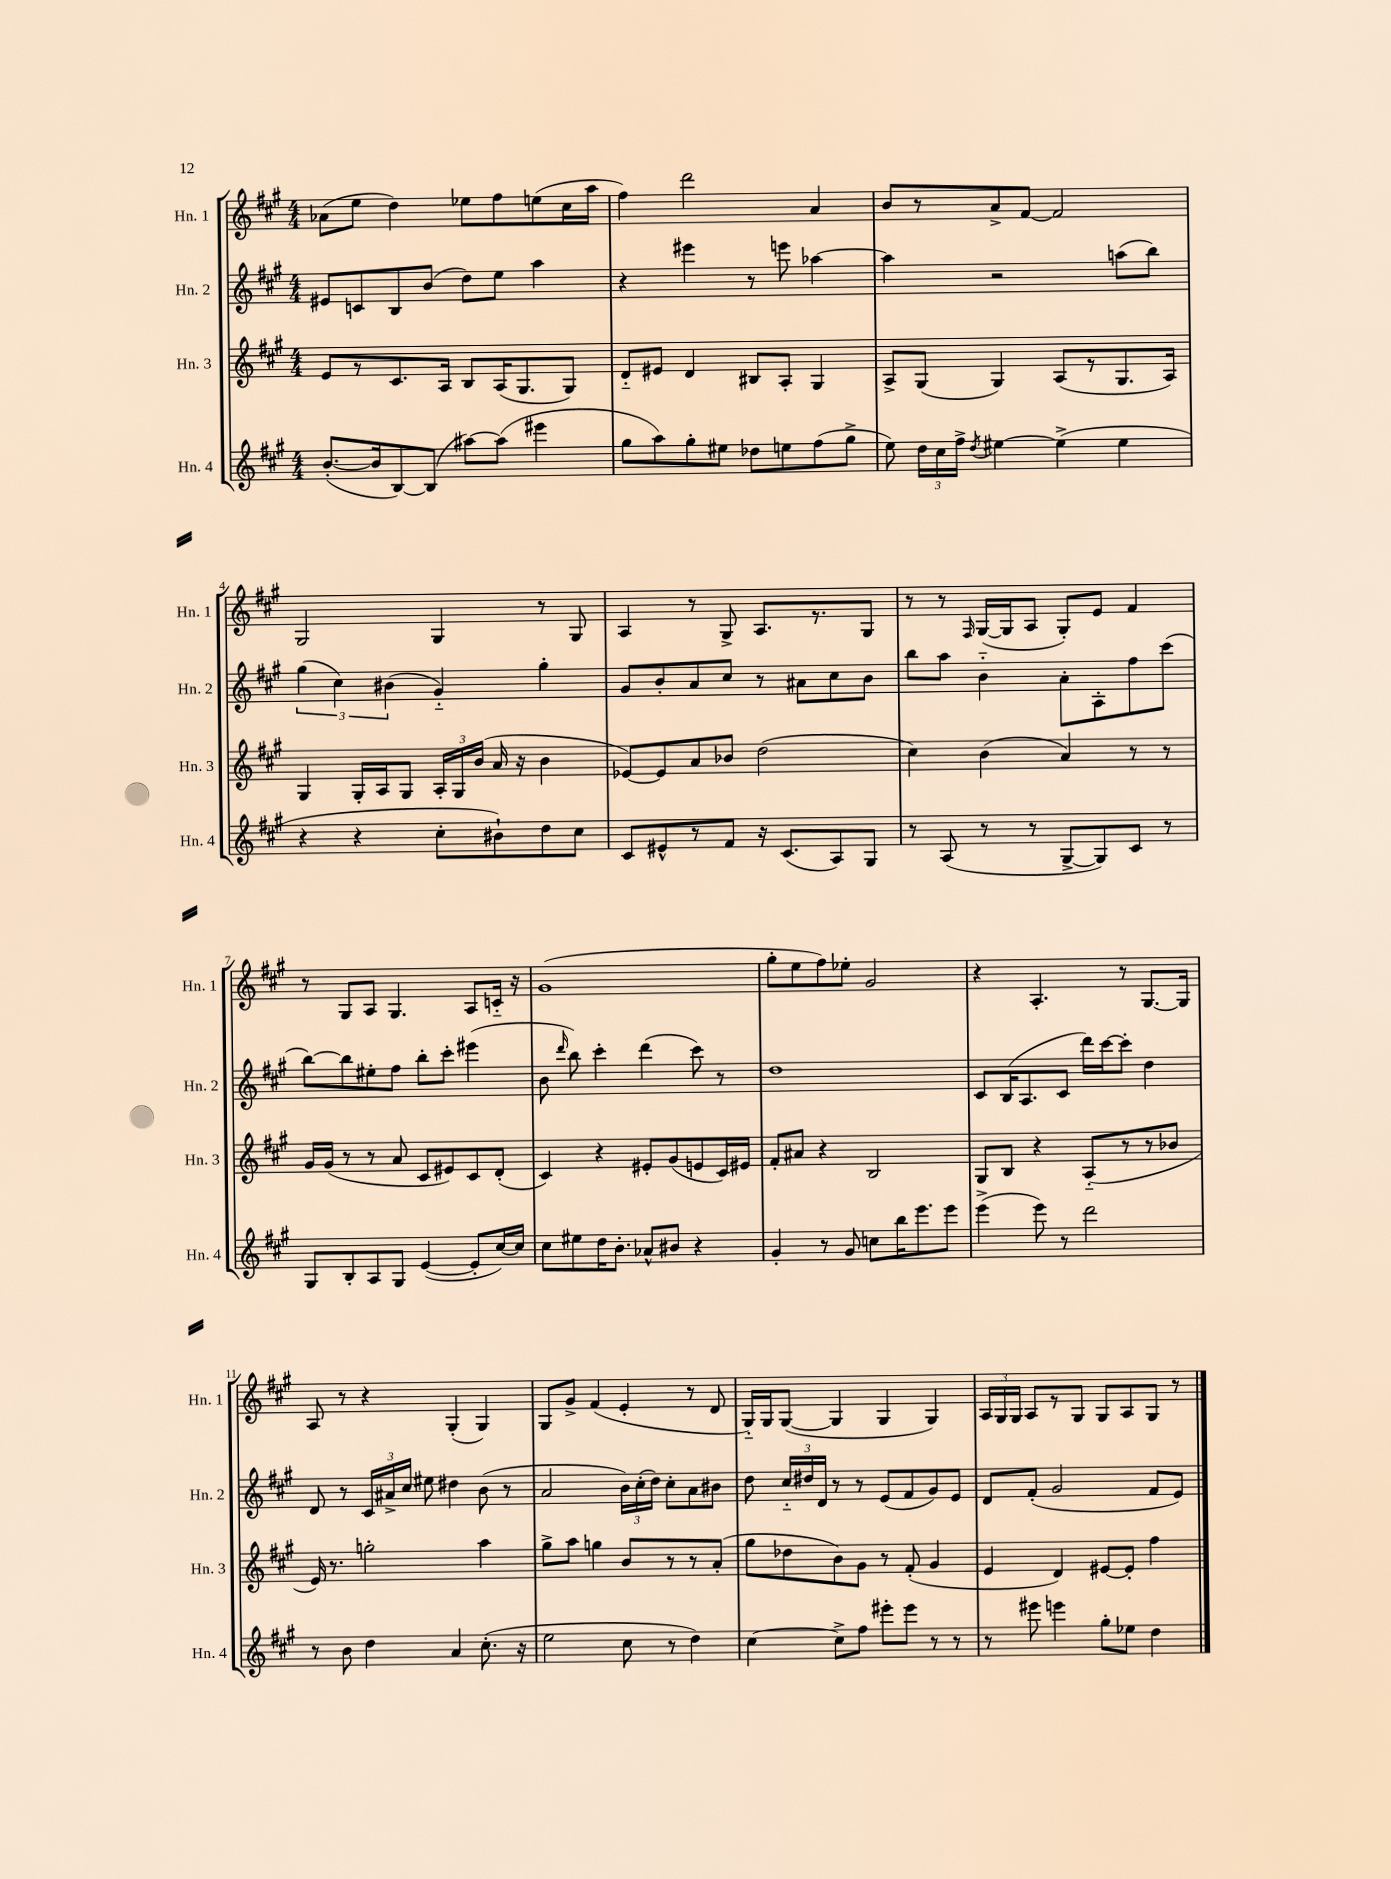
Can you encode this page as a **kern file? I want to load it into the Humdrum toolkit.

**kern	**kern	**kern	**kern
*staff4	*staff3	*staff2	*staff1
*clefG2	*clefG2	*clefG2	*clefG2
*k[f#c#g#]	*k[f#c#g#]	*k[f#c#g#]	*k[f#c#g#]
*M4/4	*M4/4	*M4/4	*M4/4
([8.b'/L	8e/L	8e#/L	(8a-\L
.	8r	8c/	8ee\J
16b/]k	.	.	.
[8B/)	8.c#/	8B/	4dd\)
(8B/]J	.	(8b/J	.
.	16A/Jk	.	.
[8aa#\L)	8B/L	8dd\L)	8ee-\L
(8aa#\]J	(16A/K	8ee\J	8ff#\
.	8.G#/	.	.
4eee#\	.	4aa\	(8ee\
.	8G#/J)	.	16cc#\L
.	.	.	16aa\JJ
=	=	=	=
8gg#\L	8d'~/L	4r	4ff#\)
8aa\)	8e#/J	.	.
8gg#'\	4d/	4eee#\	2ddd\
8ee#\J	.	.	.
8dd-\L	8B#/L	8r	.
8ee\	8A'/J	8eee\	.
(8ff#\	4G#/	[4aa-\	4a/
8gg#^\J	.	.	.
=	=	=	=
8ee\)	8A^/L	4aa-\]	8b/L
24dd\LL	(8G#/J	.	8r
24cc#\	.	.	.
24ff#^\JJ	.	.	.
8qdd/	.	.	.
[4ee#\	4G#/)	2r	8a^/
.	.	.	[8f#/J
(4ee#^\]	(8A/L	.	2f#/]
.	8r	.	.
4ee#\	8.G#/	(8aa\L	.
.	.	8bb\J)	.
.	16A/Jk)	.	.
=	=	=	=
4r	4G#/	(6gg#\	2G#/
.	.	6cc#\)	.
4r	16G#'/LL	.	.
.	16A/J	.	.
.	.	(6b#\	.
.	8G#/J	.	.
8cc#'\L	24A'/LL	4g#'~/)	4G#/
.	24G#/	.	.
.	(24b/JJ	.	.
8b#`\)	16a/	.	.
.	16r	.	.
8dd\	4b\	4gg#'\	8r
8cc#\J	.	.	8G#/
=	=	=	=
8c#/L	[8e-/L)	8g#/L	4A/
8e#^^/	8e-/]	8b'/	.
8r	8a/	8a/	8r
8f#/J	8b-/J	8cc#/J	8G#^/
16r	(2dd\	8r	8.A/L
(8.c#/L	.	.	.
.	.	8a#\L	.
.	.	.	8.r
8A/)	.	8cc#\	.
8G#/J	.	8b\J	8G#/J
=	=	=	=
8r	4cc#\)	8bb\L	8r
(8A/	.	8aa\J	8r
.	.	.	16qqF#/
8r	(4b\	4b'~\	([16G#/LL
.	.	.	16G#/]J
8r	.	.	8A/J
[8G#^/L	4a/)	8a'\L	8G#'/L)
8G#/])	.	8A'\	8e/J
8c#/J	8r	8ff#\	4f#/
8r	8r	(8ccc#\J	.
=	=	=	=
8G#/L	16g#/LL	[8bb\L)	8r
.	(16g#/JJ	.	.
8B'/	8r	8bb\]	8G#/L
8A/	8r	8ee#'\	8A/J
8G#/J	8a/	8ff#\J	4.G#/
([4e/	8c#/L	8bb'\L	.
.	8e#/)	8ccc#'\J	.
8e'/]L	8c#/	(4eee#\	8A/L
[16cc#/L)	(8d'/J	.	16c'~/Jk
16cc#/]JJ	.	.	16r
=	=	=	=
8cc#\L	4c#/)	8b\	(1g#
.	.	16qqddd/	.
8ee#\	.	8bb\)	.
16dd\K	4r	4ccc#'\	.
8.b'\J	.	.	.
8a-^^/L	8e#'/L	(4ddd\	.
8b#/J	(8g#/	.	.
4r	8e/	8ccc#\)	.
.	16c#/L)	8r	.
.	16e#/JJ	.	.
=	=	=	=
4g#'/	8f#'/L	1dd	8gg#'\L
.	8a#/J	.	8ee\
8r	4r	.	8ff#\)
8g#/	.	.	8ee-'\J
8cc\L	2B/	.	2g#/
16bb\K	.	.	.
8.eee\	.	.	.
8eee\J	.	.	.
=	=	=	=
(4eee^\	8G#/L	8c#/L	4r
.	8B/J	(16B/K	.
.	.	8.A/	.
8eee\)	4r	.	4.A'/
8r	.	8c#/J	.
2ddd\	(8A'~/L	16ddd\LL)	.
.	.	[16ccc#\J	.
.	8r	8ccc#'\]J	8r
.	8r	4dd\	[8.G#/L
.	8b-/J	.	.
.	.	.	16G#/]Jk
=	=	=	=
8r	16e/)	8d/	8A/
.	8.r	.	.
8b\	.	8r	8r
4dd\	2gg'\	24c#/LL	4r
.	.	24a#^/	.
.	.	24cc#/JJ	.
.	.	8ee#\	.
4a/	.	4dd#\	(4G#'/
(8.cc#'\	4aa\	(8b\	4G#/)
.	.	8r	.
16r	.	.	.
=	=	=	=
2ee\	8gg#^\L	2a/	8G#/L
.	8aa\J	.	8g#^/J
.	4gg\	.	(4f#/
8cc#\	8b/L	24b\LL)	4e'/
.	.	(24cc#'\	.
.	.	24dd\JJ)	.
8r	8r	8cc#'\L	.
4dd\)	8r	8a\	8r
.	(8a'/J	8b#\J	8d/
=	=	=	=
[4cc#\	8gg#\L	8dd\	16G#'~/LL)
.	.	.	16G#/J
.	8dd-\	24cc#'~/LL	([8G#/J
.	.	24dd#/	.
.	.	24d/JJ	.
8cc#^\]L	8b\)	8r	4G#/]
8ff#\J	8g#\J	8r	.
8eee#'\L	8r	(8e/L	4G#/
8eee#\J	(8f#'/	8f#/	.
8r	4g#/	8g#/)	4G#/)
8r	.	8e/J	.
=	=	=	=
8r	4e/	8d/L	24A/LL
.	.	.	24G#/
.	.	.	24G#/JJ
8eee#\	.	(8f#'/J	8A/L
4eee\	4d/)	2g#/	8r
.	.	.	8G#/J
8gg#'\L	[8e#/L	.	8G#/L
8ee-\J	8e#'/]J	.	8A/
4dd\	4ff#\	8f#/L	8G#/J
.	.	8e/J)	8r
==	==	==	==
*-	*-	*-	*-
